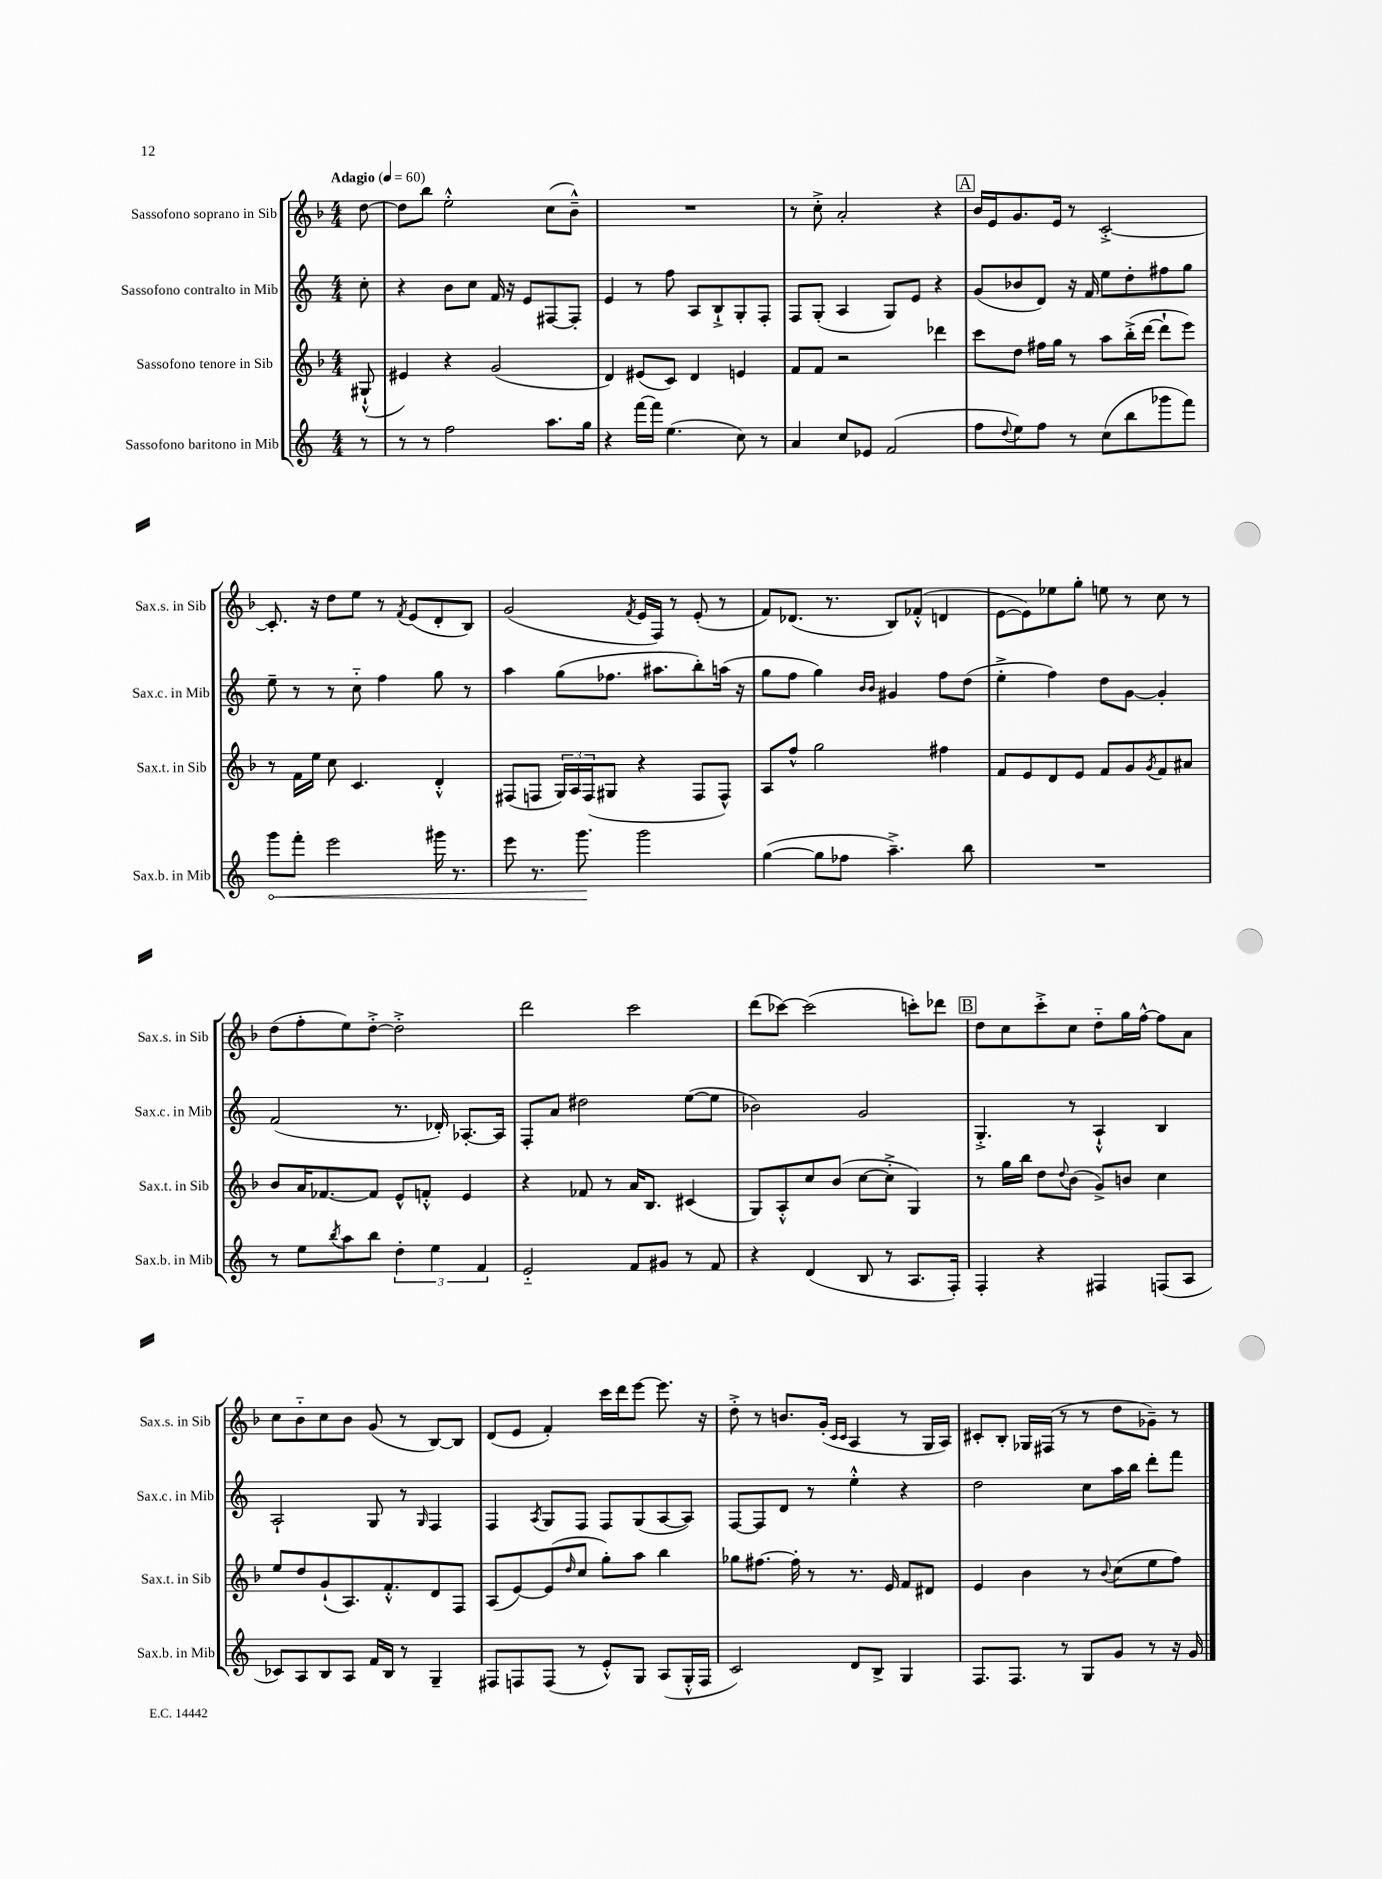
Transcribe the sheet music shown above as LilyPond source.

<<
\new StaffGroup <<
\new Staff = "s0" \with { instrumentName = "Sassofono soprano in Sib" shortInstrumentName = "Sax.s. in Sib" } {
    \clef treble \key f \major \numericTimeSignature \time 4/4 \partial 8 \tempo "Adagio" 4 = 60
    d''8~ |
    d''8 bes''8 e''2-.-^ c''8( bes'8---^) |
    R1 |
    r8 c''8-.-> a'2-. r4 |
    \mark \markup { \box "A" } bes'16 e'16 g'8. e'16 r8 c'2~-.-> |
    c'8.-. r16 d''8 e''8 r8 \acciaccatura { f'8 } e'8( d'8-. bes8) |
    g'2( \acciaccatura { f'8 } e'16 f16) r8 e'8-.( r8 |
    f'8) des'8.( r8. bes8) fes'8-.-^( d'4 |
    e'8~ e'8) ees''8 g''8-. e''8 r8 c''8 r8 |
    d''8( f''8-. e''8) d''8~-.-> d''2-.-> |
    d'''2 c'''2 |
    d'''8( ces'''8~) ces'''2( c'''8-.) des'''8 |
    \mark \markup { \box "B" } d''8 c''8 c'''8-.-> c''8 d''8-_ g''16 f''16~-^ f''8 a'8 |
    c''8 bes'8-_ c''8 bes'8 g'8( r8 bes8~) bes8 |
    d'8( e'8 f'4-.) c'''16 d'''16 e'''8~ e'''8. r16 |
    d''8-.-> r8 b'8. g'16-.( \grace { c'16 c'16 } a4 r8 g16 a16) |
    cis'8-. bes8-. ges16 fis16( r8 r8 d''8 ges'8--) r8 \bar "|." |
}
\new Staff = "s1" \with { instrumentName = "Sassofono contralto in Mib" shortInstrumentName = "Sax.c. in Mib" } {
    \clef treble \key c \major \numericTimeSignature \time 4/4 \partial 8
    c''8-. |
    r4 b'8 c''8 f'16 r16 e'8 fis8~ fis8-. |
    e'4 r8 f''8 a8 b8-!-> g8-. f8-. |
    f8 g8-.( a4 g8) e'8 r4 |
    \mark \markup { \box "A" } g'8( bes'8 d'8) r16 f'16 e''8 d''8-. fis''8 g''8 |
    e''8-- r8 r8 c''8-_ f''4 g''8 r8 |
    a''4 g''8( fes''8. ais''8. b''8-.) a''16( r16 |
    g''8 f''8 g''4) \grace { b'16 b'16 } gis'4 f''8 d''8( |
    e''4-.-> f''4) d''8 g'8~ g'4-. |
    f'2( r8. des'16-.) aes8.~-. aes16 |
    f8-. a'8 dis''2 e''8~( e''8 |
    bes'2) g'2 |
    \mark \markup { \box "B" } g4.-.-> r8 a4-!-^ b4 |
    a2-! g8 r8 \grace { g16 } f4 |
    f4 \acciaccatura { a8 } g8 f8 f8 g8( a8~ a8) |
    f8~ f8 d'8 r8 e''4-.-^ r4 |
    d''2 c''8 a''16 b''16 d'''8-. f'''8 \bar "|." |
}
\new Staff = "s2" \with { instrumentName = "Sassofono tenore in Sib" shortInstrumentName = "Sax.t. in Sib" } {
    \clef treble \key f \major \numericTimeSignature \time 4/4 \partial 8
    gis8-!-^( |
    eis'4) r4 g'2( |
    d'4) eis'8( c'8) d'4 e'4 |
    f'8 f'8 r2 des'''4 |
    \mark \markup { \box "A" } c'''8 d''8 fis''16 g''16 r8 a''8 bes''16-.->( d'''16~ d'''8-! e'''8) |
    r8 f'16 e''16 c''8 c'4. d'4-.-^ |
    fis8( f8 \tuplet 3/2 { g16) a16 f16( } gis8 r4 f8 f8-^) |
    a8 f''8-^ g''2 fis''4 |
    f'8 e'8 d'8 e'8 f'8 g'8 \acciaccatura { g'8 } f'8 ais'8 |
    bes'8 a'16 fes'8.~ fes'8 e'8-^ f'8-.-^ e'4 |
    r4 fes'8 r8 a'16 bes8. cis'4( |
    g8) a8-.-^ c''8 bes'8( c''8~ c''8-.-> g4) |
    \mark \markup { \box "B" } r8 g''16 bes''16 d''8 \appoggiatura { d''8 } bes'8( g'8->) b'8 c''4 |
    e''8 d''8 g'8-!( a8.) f'8.-.-^ d'8 f8 |
    a8( e'8~) e'8( \grace { d''16 } c''8 g''8-.) a''8 bes''4 |
    ges''8 fis''8.~ fis''16-. r8 r8. e'16 f'8 dis'8 |
    e'4 bes'4 r8 \appoggiatura { bes'8 } c''8( e''8 f''8) \bar "|." |
}
\new Staff = "s3" \with { instrumentName = "Sassofono baritono in Mib" shortInstrumentName = "Sax.b. in Mib" } {
    \clef treble \key c \major \numericTimeSignature \time 4/4 \partial 8
    r8 |
    r8 r8 f''2 a''8. g''16 |
    r4 f'''16~ f'''16 e''4.( c''8) r8 |
    a'4 c''8 ees'8 f'2( |
    \mark \markup { \box "A" } f''8 \appoggiatura { d''8 } e''8) f''8 r8 c''8( b''8 ges'''8 f'''8) |
    \once \override Hairpin.circled-tip = ##t g'''8\< f'''8-. e'''2 gis'''16 r8. |
    e'''8 r8. g'''8.\! g'''2 |
    g''4~( g''8 fes''8 a''4.--->) b''8 |
    R1 |
    r8 e''8 \acciaccatura { b''8 } a''8 b''8 \tuplet 3/2 { d''4-. e''4 f'4 } |
    e'2-_ f'8 gis'8 r8 f'8 |
    r4 d'4( b8 r8 a8. f16-.) |
    \mark \markup { \box "B" } f4-. r4 fis4 f8( a8 |
    ces'8) a8 b8 a8 f'16 b16 r8 g4-- |
    fis8 f8 f8( r8 e'8-.-^) g8 a8( g16-.-^ f16 |
    c'2) d'8 b8-> g4 |
    f8. f8. r8 g8 g'8 r8 r16 g'16 \bar "|." |
}
>>
>>
\layout { \context { \Score \remove "Bar_number_engraver" } }
